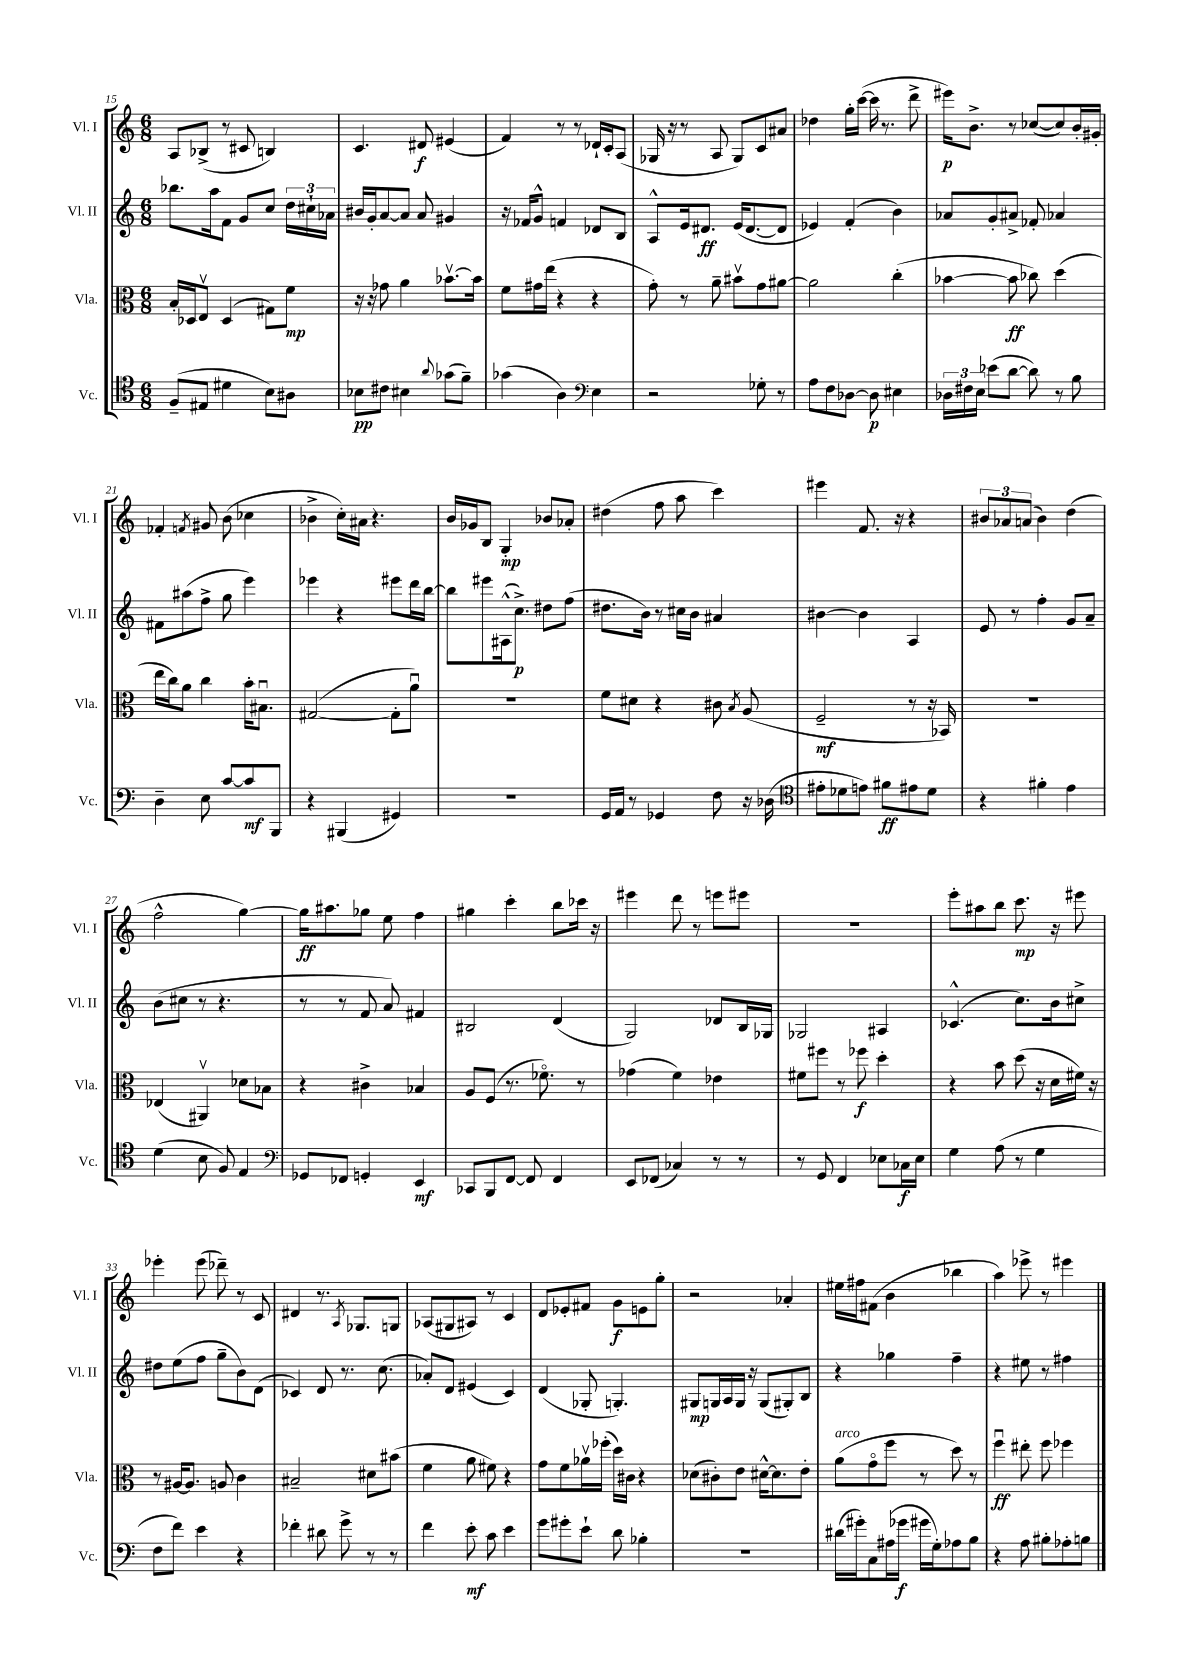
<<
\new StaffGroup <<
\new Staff = "s0" \with { instrumentName = "Vl. I" shortInstrumentName = "Vl. I" } {
    \clef treble \key c \major \numericTimeSignature \time 6/8
    \autoBeamOff a8[ bes8]->( r8 cis'8 b4) |
    c'4. dis'8\f eis'4( |
    f'4) r8 r8 des'16[-! c'16-. a8]( |
    ges16 r16 r8 a8 ges8[) c'8 ais'8] |
    des''4 g''16[-. c'''16]~( c'''16 r8. d'''8-> |
    eis'''16[\p) b'8.]-> r8 ces''8[~( ces''8) b'16-. gis'16]-. |
    fes'4-. \acciaccatura { f'8 } gis'8 b'8( ces''4 |
    bes'4-> c''16[-.) ais'16] r4. |
    b'16[ ges'16 b8] g4-.\mp bes'8[ aes'8]-. |
    dis''4( f''8 a''8 c'''4) |
    eis'''4 f'8. r16 r4 |
    \tuplet 3/2 { bis'8[ aes'8 a'8]( } bis'4) d''4( |
    f''2-^ g''4~) |
    g''16[\ff ais''8. ges''8] e''8 f''4 |
    gis''4 c'''4-. b''8[ ces'''16] r16 |
    eis'''4 d'''8 r8 e'''8[ eis'''8] |
    R2. |
    e'''8[-. ais''8 b''8] c'''8.\mp r16 eis'''8 |
    ees'''4-. ees'''8( des'''8--) r8 c'8 |
    dis'4 r8. \acciaccatura { a8 } ges8.[ g8] |
    aes8[( gis8 ais8]) r8 c'4 |
    d'8[ ees'8-. fis'8] g'8[\f e'8 g''8]-. |
    r2 aes'4-. |
    eis''16[ fis''16 fis'8]( b'4 bes''4 |
    a''4) ees'''8-> r8 eis'''4 \bar "|." |
}
\new Staff = "s1" \with { instrumentName = "Vl. II" shortInstrumentName = "Vl. II" } {
    \clef treble \key c \major \numericTimeSignature \time 6/8
    \autoBeamOff bes''8.[ a''16 f'8] g'8[ c''8] \tuplet 3/2 { d''16[ cis''16-! aes'16] } |
    bis'16[ g'16-. a'8~ a'8] a'8 gis'4 |
    r16 fes'16[ g'8]-^ f'4 des'8[ b8] |
    a8[-^ e'16 dis'8.]\ff e'16[( dis'8.~ dis'8] |
    ees'4) f'4-.( b'4) |
    aes'8[ g'8-. ais'8]-> fes'8-. aes'4 |
    fis'8[ ais''8( f''8]-> g''8 e'''4) |
    ees'''4 r4 eis'''8[ d'''16 b''16]~ |
    b''8[ eis'''8 ais16-^( c''8.]->\p) dis''8[ f''8]( |
    dis''8.[ b'16]) r8 cis''16[ b'16] ais'4 |
    bis'4~ bis'4 a4 |
    e'8 r8 f''4-. g'8[ a'8]-- |
    b'8[( cis''8] r8 r4. |
    r8 r8 f'8 a'8) fis'4 |
    bis2 d'4( |
    g2) des'8[ b16 ges16] |
    ges2 ais4 |
    ces'4.-^( c''8.[) b'16 cis''8]-> |
    dis''8[ e''8( f''8] g''8[-- b'8) d'8]( |
    ces'4) d'8 r8. c''8.( |
    aes'8[-.) d'8] eis'4( c'4) |
    d'4( ges8-. g4.-.) |
    gis8[\mp g16 a16 g16] r16 g8[( gis8-.) b8] |
    r4 ges''4 f''4-- |
    r4 eis''8 r8 fis''4 \bar "|." |
}
\new Staff = "s2" \with { instrumentName = "Vla." shortInstrumentName = "Vla." } {
    \clef alto \key c \major \numericTimeSignature \time 6/8
    \autoBeamOff b16[-. des16 e8]\upbow des4( gis8[) f'8]\mp |
    r16 r16 ges'8 a'4 bes'8.[~\upbow bes'16] |
    f'8[ gis'16 e''16]( r4 r4 |
    g'8-.) r8 a'8-- bis'8[\upbow g'8 ais'8]~ |
    ais'2 c''4-.( |
    bes'4~ bes'8\ff ces''8) d''4( |
    e''16[ c''16) a'8] c''4 b'16[-. bis8.]\downbow |
    gis2~( gis8[-. a'8]\downbow) |
    R2. |
    f'8[ dis'8] r4 cis'8 \acciaccatura { b8 } a8( |
    f2--\mf r8 r16 bes,16) |
    R2. |
    ees4( ais,4\upbow) des'8[ bes8] |
    r4 cis'4-> bes4 |
    a8[ f8]( r8. fes'8.\flageolet) r8 |
    ges'4( f'4) ees'4 |
    fis'8[ fis''8] r8 fes''8\f d''4-. |
    r4 b'8 d''8( r16 d'16[ fis'16]) r16 |
    r8 ais16[~ ais8.] a8 c'4 |
    bis2-- dis'8[ bis'8]( |
    f'4 a'8 fis'8) r4 |
    g'8[ f'8 aes'16\upbow fes''16]-.( d''16[) cis'16] r4 |
    des'8[( cis'8-.) e'8] dis'16[~-^ dis'8. e'8]-. |
    a'8[^\markup { \italic "arco" }( g'8\flageolet f''8] r8 d''8) r8 |
    f''4\downbow\ff eis''8-. f''8 fes''4 \bar "|." |
}
\new Staff = "s3" \with { instrumentName = "Vc." shortInstrumentName = "Vc." } {
    \clef tenor \key c \major \numericTimeSignature \time 6/8
    \autoBeamOff f8[--( eis8] dis'4 b8[) ais8] |
    bes8[\pp cis'8] bis4 \appoggiatura { a'8 } ges'8[( f'8]--) |
    ges'4( a4) \clef bass e4 |
    r2 ges8-. r8 |
    a8[ f8 des8]~ des8\p eis4 |
    \tuplet 3/2 { des16[ fis16 e16] } ees'8[( d'8]~ d'8) r8 b8 |
    d4-- e8 c'8[~ c'8\mf b,,8] |
    r4 bis,,4( gis,4) |
    R2. |
    g,16[ a,16] r8 ges,4 f8 r16 des16( |
    \clef tenor eis'8[-. des'8 e'8]) fis'8[\ff eis'8 des'8] |
    r4 fis'4-. e'4 |
    d'4( b8 f8) e4 |
    \clef bass ges,8[ fes,8] g,4-. e,4\mf |
    ces,8[ b,,8 f,8]~ f,8 f,4 |
    e,8[ fes,8]( ces4) r8 r8 |
    r8 g,8 f,4 ees8[ ces16\f ees16] |
    g4 a8( r8 g4 |
    f8[ f'8]) e'4 r4 |
    fes'4-. dis'8 g'8-> r8 r8 |
    f'4 e'8-.\mf c'8 e'4 |
    g'8[ gis'8-. e'8]-! d'8 bes4-. |
    R2. |
    dis'16[( gis'16-.) c8 ais16( ges'16]\f gis'16[ g16-.) aes8 b8] |
    r4 a8 bis8[-. aes8-. b8] \bar "|." |
}
>>
>>
\layout { \context { \Score currentBarNumber = #15 } }
